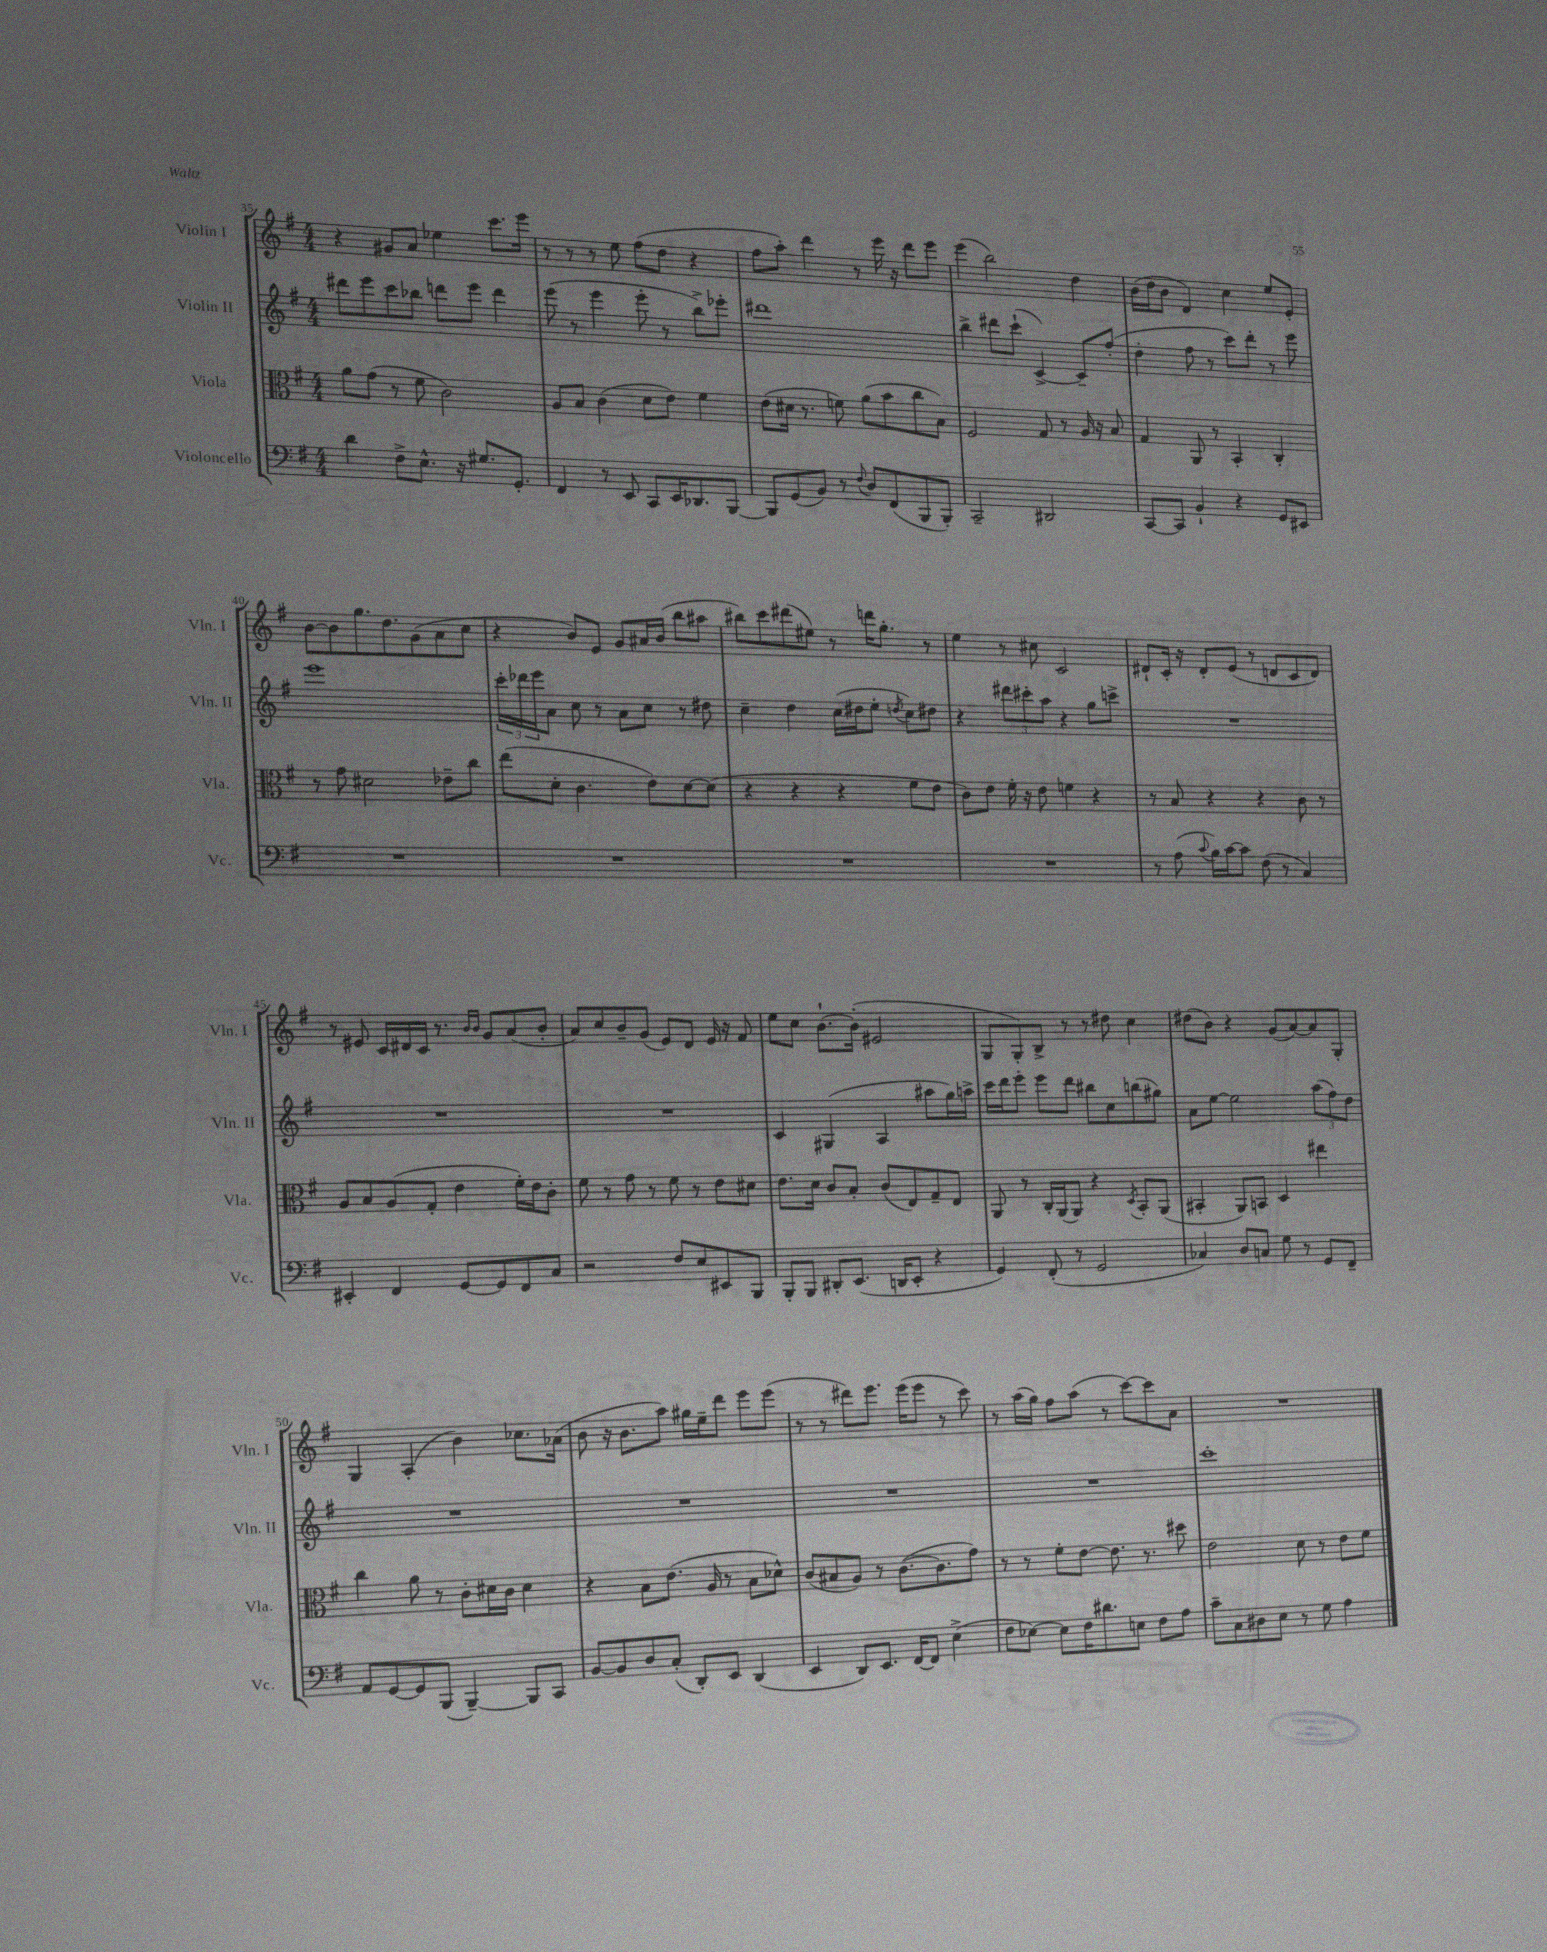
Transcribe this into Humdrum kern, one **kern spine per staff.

**kern	**kern	**kern	**kern
*staff4	*staff3	*staff2	*staff1
*clefF4	*clefC3	*clefG2	*clefG2
*k[f#]	*k[f#]	*k[f#]	*k[f#]
*M4/4	*M4/4	*M4/4	*M4/4
4d	8a	8ddd#	4r
.	(8g	8eee	.
8F#^	8r	8ccc	8g#
8.E^^	8f#	8bb-	8a
.	2c)	8ddd	4ee-
16r	.	.	.
8.G#	.	8eee	.
.	.	4ddd	8.ccc
8.GG'	.	.	.
.	.	.	16eee
=	=	=	=
4FF#	8A	(8eee	8r
.	8B	8r	8r
8r	(4c	4eee	8r
8EE	.	.	8ee
8CC	8d	8eee'	(8ff#
16EE	8e)	8r	8dd
8.DD-	.	.	.
.	4f#	8bb^)	4r
[8BBB	.	8eee-'	.
=	=	=	=
8BBB]	(8e	1ddd#	8ff#
(8GG	16d#	.	8aa')
.	8.r	.	.
8BB)	.	.	4ddd
8r	8f)	.	.
8qqF#	.	.	.
8D	(8a	.	8r
(8FF#	8b	.	16eee
.	.	.	16r
8BBB	8cc	.	8ddd
8BBB')	8B)	.	8eee
=	=	=	=
2CC~	2F#	4bb^	(4eee
.	.	8ddd#	2bb)
.	.	(8ccc`	.
2DD#	8G	[4c^)	.
.	8r	.	.
.	16A	8c~]	4dd
.	16r	.	.
.	8B	(8ff#'	.
=	=	=	=
[8CC	4G	4dd'	(16b
.	.	.	16dd
8CC]	.	.	8b
4BB`	8AA	8ff#	4d)
.	8r	8r	.
4r	4BB'	8ccc)	4cc
.	.	8ddd'	.
8GG	4C'	8r	8ee
8EE#	.	8eee	8e'
=	=	=	=
1r	8r	1eee	[8b
.	8g	.	8b]
.	2d#	.	8.gg
.	.	.	8.dd
.	.	.	(8g
.	8e-~	.	8a
.	8cc	.	8cc
=	=	=	=
1r	(8ee	24ccc'	4r
.	.	24ddd-	.
.	.	24eee	.
.	8d'	8a	.
.	4.c	8cc	8b)
.	.	8r	8e
.	.	8a	8g
.	8e)	8cc	16a#
.	.	.	(16b
.	[8d	8r	8bb
.	(8d]	8dd#	8aa#
=	=	=	=
1r	4r	4cc~	8bb#)
.	.	.	8ccc
.	4r	4dd	(8ddd#
.	.	.	8ee#)
.	4r	(16cc	8r
.	.	16dd#	.
.	.	8ee'	16ddd
.	.	.	8.gg'
.	.	8qdd	.
.	8f#	8cc)	.
.	8e	8dd#	8r
=	=	=	=
1r	8c)	4r	4ee
.	8e	.	.
.	16f#'	12ddd#	8r
.	16r	.	.
.	.	12ccc#'	.
.	8e	.	8cc#
.	.	12aa	.
.	4f	4r	2c
.	4r	8gg	.
.	.	8ccc^	.
=	=	=	=
8r	8r	1r	8d#`
(8A	8B	.	16c'
.	.	.	16r
8qqc	.	.	.
16B)	4r	.	8d#'
[16c	.	.	.
8c]	.	.	(8e
(8F#	4r	.	8r
8r	.	.	8d
4C)	8c	.	8c
.	8r	.	8d)
=	=	=	=
4EE#'	8A	1r	8r
.	8B	.	8e#
4FF#	(8A	.	16c
.	.	.	16d#
.	8G'	.	16c
.	.	.	8.r
[8GG	4e	.	.
.	.	.	16qqb
.	.	.	16qqb
8GG]	.	.	8g
8FF#	16f#')	.	(8a
.	16e	.	.
8C	8c'	.	8b'
=	=	=	=
2r	8f#	1r	8a)
.	8r	.	8cc
.	8g	.	8b~
.	8r	.	(8g
8F#	8f#	.	8e)
8E	8r	.	8d
8EE#	8e	.	16e
.	.	.	16r
8BBB	8d#	.	8f#
=	=	=	=
8BBB'	8.e	4c	8ee
8BBB	.	.	8cc
.	16d	.	.
8DD#'	8c	(4G#	[8.b`
(8.EE	8B'	.	.
.	.	.	(16b']
.	(8c	4A	2e#
16DD	.	.	.
8EE'	8E)	.	.
4r	8G~	8aa#	.
.	8E	16gg)	.
.	.	16aa^	.
=	=	=	=
4GG)	8AA	16ccc	8G
.	.	16ddd	.
.	8r	8eee'	8G')
(8FF#'	16C'	8eee	8B^
.	(16AA	.	.
8r	8AA)	8ddd	8r
2GG	4r	8bb#	8r
.	.	8cc	8dd#
.	8qD	.	.
.	8BB'	(8bb	4cc
.	(8AA	8gg#)	.
=	=	=	=
4C-)	4BB#'	8a	(8dd#
.	.	[8ee	8b)
8D	8AA)	2ee]	4r
8C	8BB	.	.
8G	4D	.	(8g
8r	.	.	[8a)
8GG	4ee#	(12aa	8a]
.	.	12ff#)	.
8FF#~	.	.	8G'
.	.	12dd	.
=	=	=	=
8AA	4cc	1r	4G
[8GG	.	.	.
8GG]	8a	.	(4A'
(8BBB	8r	.	.
[4BBB~)	8c'	.	4b)
.	16d#	.	.
.	16c	.	.
8BBB]	4d#	.	8.cc-
8CC	.	.	.
.	.	.	(16a-
=	=	=	=
[8BB	4r	1r	8b
8BB]	.	.	16r
.	.	.	8.b
8D	8B	.	.
(8C'	(8.e	.	8aa)
8DD')	.	.	16gg#
.	16A	.	16ee~
8EE	8r	.	8ddd
(4DD	8B	.	8eee
.	8d-^^)	.	(8eee
=	=	=	=
4EE	(8c	1r	8r
.	8B#	.	8r
8DD)	8A)	.	8ddd#)
8.EE	8r	.	8.eee
.	([8.c	.	.
[16FF#	.	.	(16eee
8FF#]	.	.	8eee
.	8.c]	.	.
(4E^	.	.	8r
.	8g)	.	8ccc)
=	=	=	=
8F#	8r	1r	8r
[8E-)	8r	.	(16aa
.	.	.	16gg)
8E-]	8f#'	.	8ff#
16F#	[8e	.	(8aa
8.d#	.	.	.
.	8.e]	.	8r
8E	.	.	[8ccc)
.	8.r	.	.
8F#	.	.	8ccc]
8A	8dd#	.	8a
=	=	=	=
8c~	2e	1ccc'	1r
8C	.	.	.
8D#	.	.	.
8E	.	.	.
8r	8d	.	.
8G	8r	.	.
4A	8e	.	.
.	8f#	.	.
==	==	==	==
*-	*-	*-	*-
